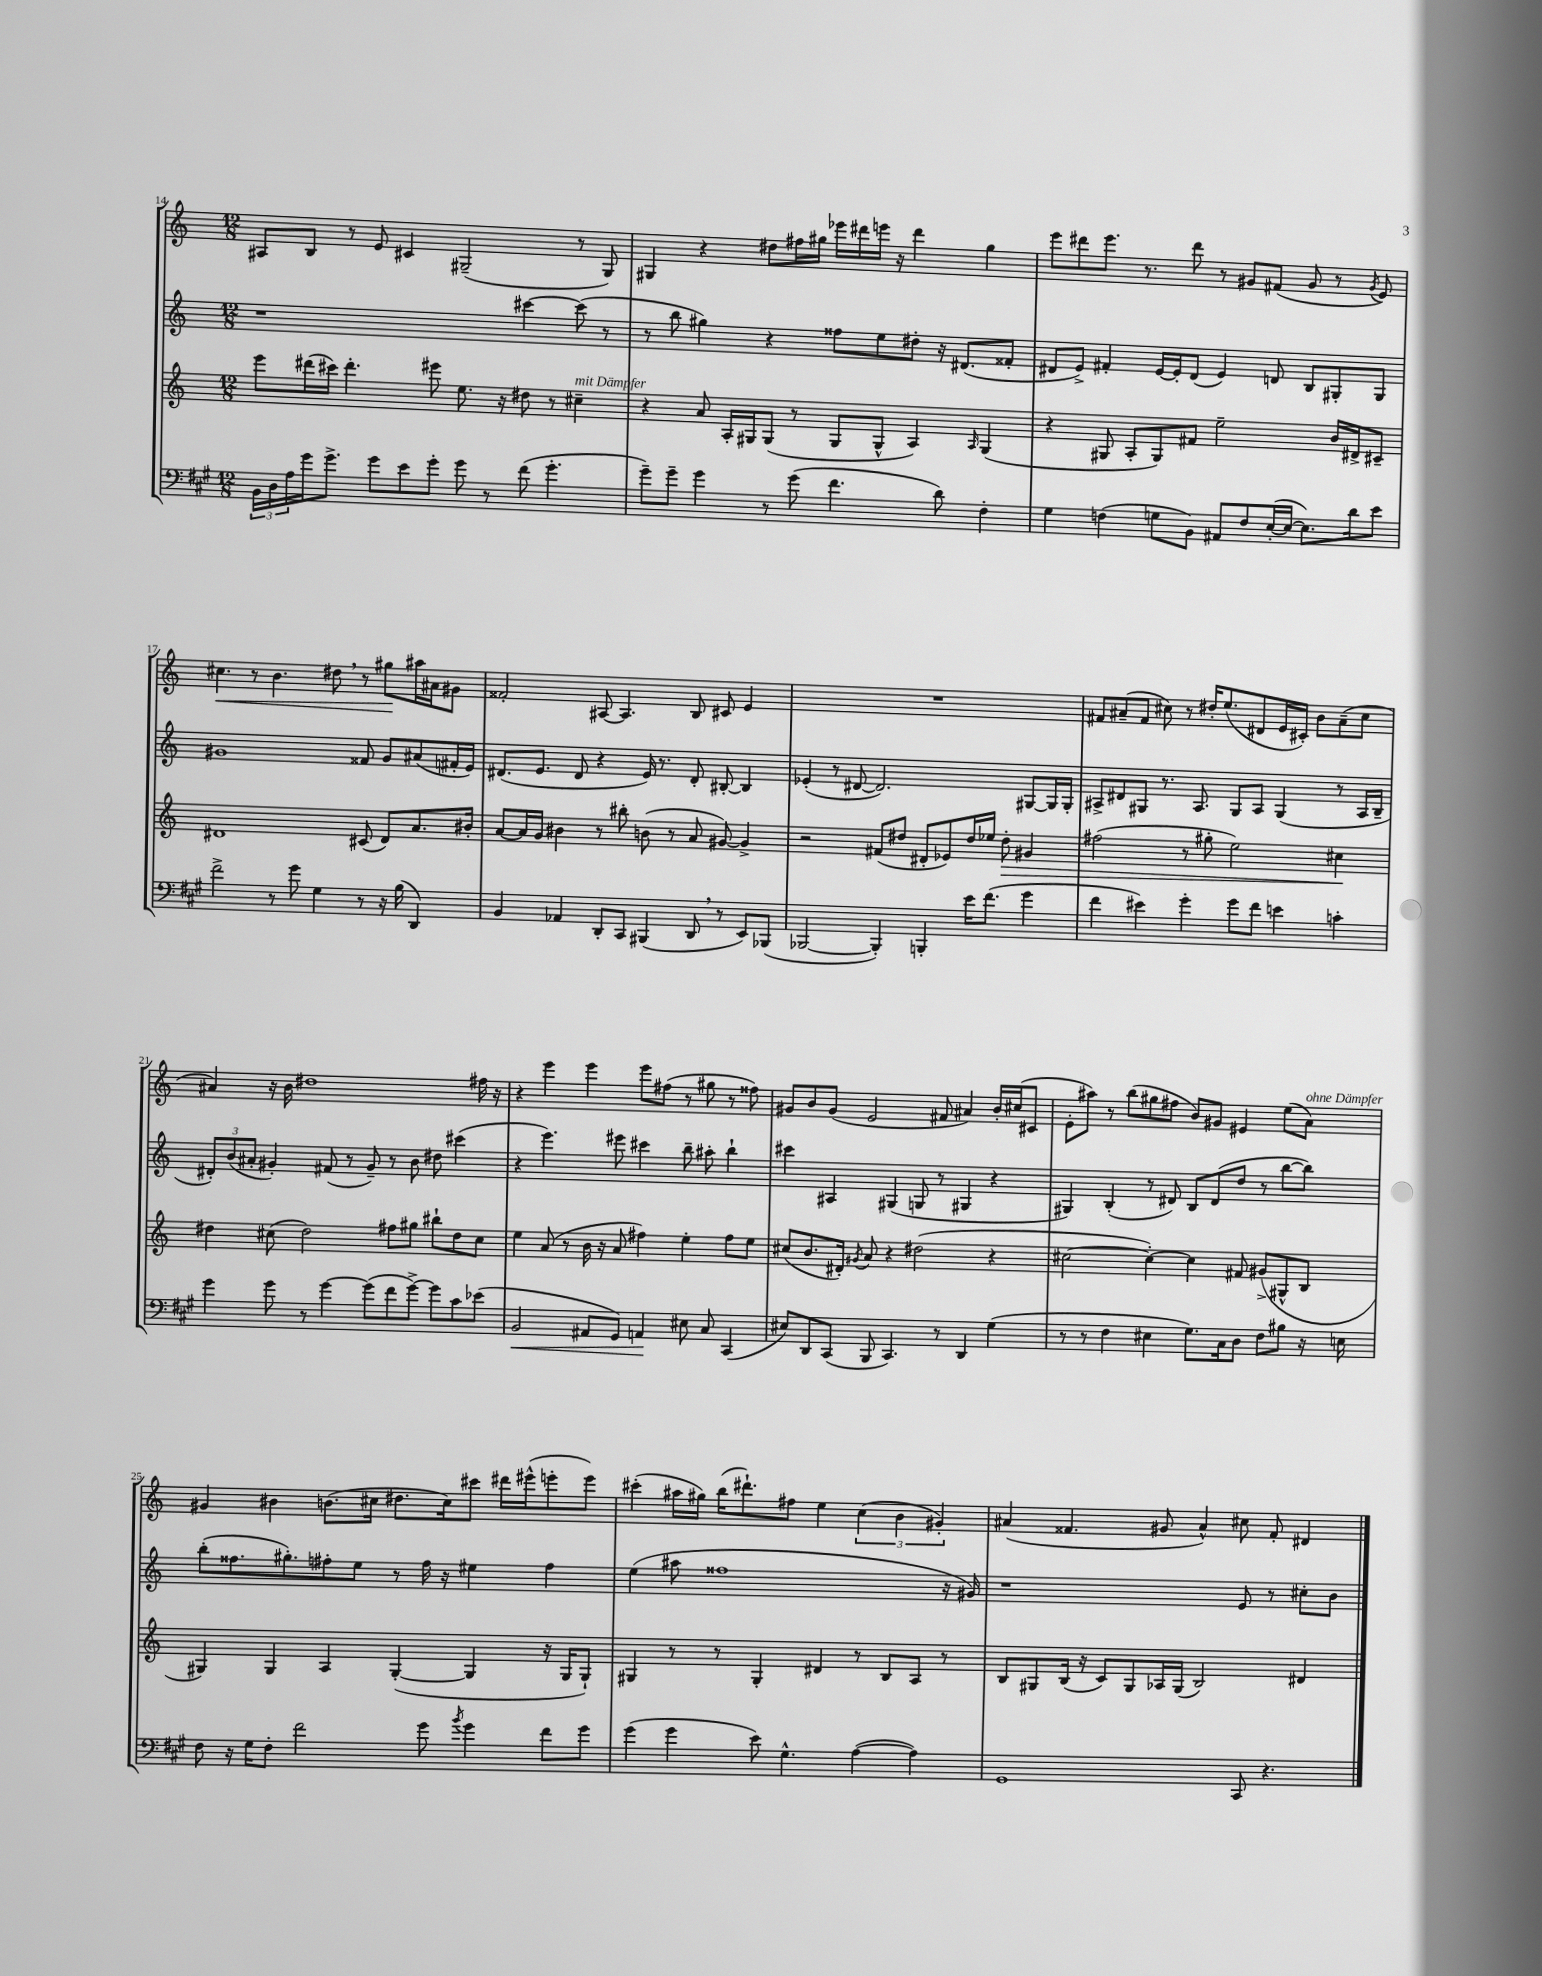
<<
\new StaffGroup <<
\new Staff = "s0" {
    \clef treble \key c \major \numericTimeSignature \time 12/8
    ais8 b8 r8 e'8 cis'4 gis2--( r8 gis8) |
    gis4 r4 dis''8 fis''16 gis''16 ees'''16 dis'''16 e'''16 r16 dis'''4 gis''4 |
    e'''8 dis'''8 e'''8. r8. dis'''8 r8 gis'8 fis'8( gis'8 r8 \acciaccatura { gis'8 } e'8) |
    cis''4.\< r8 b'4. dis''8 \breathe r8 gis''8\! ais''16 ais'16 gis'8 |
    fisis'2-. ais8~ ais4. b8 cis'8 e'4 |
    R1. |
    fis'8 ais'8--( fis'8 cis''8) r8 dis''16-. e''8.( dis'8 e'16 cis'16-.) b'8 ais'8--( cis''8 |
    ais'4) r16 b'16 dis''1 fis''16 r16 |
    r4 e'''4 e'''4 e'''8 fis''8( r8 gis''8 r8 fisis''8) |
    gis'8 b'8 gis'8( e'2 fis'8 ais'4) b'16-. cis''16( cis'8 |
    e'8-. ais''8) r8 b''8( gis''8 fis''8 b'8) gis'8 eis'4 e''8( a'8^\markup { \italic "ohne Dämpfer" }) |
    gis'4 bis'4 b'8.( cis''16 dis''8. cis''16) cis'''8 dis'''16 eis'''16-^( e'''8-. e'''8) |
    cis'''4-.( ais''16 gis''16) b''16( dis'''8.-!) fis''8 e''4 \tuplet 3/2 { c''4( b'4 gis'4-.) } |
    ais'4( fisis'4. gis'8 ais'4-^) cis''8 fisis'8-. dis'4 \bar "|." |
}
\new Staff = "s1" {
    \clef treble \key c \major \numericTimeSignature \time 12/8
    r1 cis'''4~ cis'''8( r8 |
    r8 b''8 gis''4) r4 fisis''8 e''8 dis''8-. r16 dis'8.( fisis'8-. |
    dis'8 e'8->) fis'4-. e'16~ e'16-. dis'8( e'4) d'8 b8 gis8-. gis8 |
    gis'1 fisis'8 gis'8 ais'8( fis'16-. e'16) |
    dis'8.( e'8. dis'8 r4 e'16) r8. dis'8-. bis8~-. bis4 |
    ees'4-.( r8 dis'8~ dis'2.) gis8~ gis16 gis16-. |
    ais8-> dis'8 gis8 r8. ais8. gis8 ais8 gis4( r8 ais16 b16-- |
    \tuplet 3/2 { dis'8-.) b'8( ais'8-. } gis'4-.) fis'8( r8 gis'8--) r8 b'8 dis''8 cis'''4( |
    r4 e'''4.) eis'''8 cis'''4 b''8-- ais''8-. b''4-! |
    cis'''4 ais4 gis4( g8 r8 gis4 r4 |
    gis4) b4-.( r8 dis'8) b8 dis'8( d''8 r8 b''8~ b''8) |
    b''8-.( fisis''8. gis''8.-.) fis''8-. e''8 r8 fis''16 r16 eis''4 fis''4 |
    e''4( ais''8 fisis''1 r16 gis'16) |
    r1 e'8 r8 cis''8-. b'8 \bar "|." |
}
\new Staff = "s2" {
    \clef treble \key c \major \numericTimeSignature \time 12/8
    e'''8 dis'''16( cis'''16) dis'''4.-. eis'''8 e''8. r16 dis''8 r8 cis''4--^\markup { \italic "mit Dämpfer" } |
    r4 a'8 a16-. gis16 gis8( r8 gis8 gis8-^ a4) \grace { a16 } gis4( |
    r4 gis8 a8-. gis8) fis'8 e''2-- b'16 dis'16-> cis'8-- |
    dis'1 cis'8( dis'8) a'8. bis'16-. |
    a'8~ a'16 g'16 bis'4 r8 bis''8-. b'8( r8 a'8 gis'8~) gis'4-> |
    r2 fis'8( dis''8 dis'8-. ees'8) dis''16 ees''16 dis''8-.\> gis'4 |
    fis''2( r8 gis''8-. e''2) cis''4\! |
    dis''4 cis''8( dis''2) fis''8 gis''8 bis''8-! dis''8 cis''8 |
    e''4 a'8( r8 b'16 r16 a'8 fis''4) e''4-. fis''8 e''8 |
    cis''8( b'8. dis'16-.) \acciaccatura { gis'8 } a'8 r4 dis''2( r4 |
    cis''2~ cis''4~-.) cis''4 fis'8 gis'8->( gis8-^ b8 |
    gis4) gis4 a4 gis4~-.( gis4 r16 gis16 gis8-!) |
    gis4 r8 r8 gis4-. dis'4 r8 b8 a8 r8 |
    b8 gis8 b16( r16 c'8) gis8 aes16 gis16( b2) dis'4 \bar "|." |
}
\new Staff = "s3" {
    \clef bass \key a \major \numericTimeSignature \time 12/8
    \tuplet 3/2 { b,16 d16 a16 } gis'16 gis'8.-> gis'8 e'8 gis'8-. gis'8 r8 fis'8( gis'4.-. |
    gis'8--) gis'8-- gis'4 r8 gis'8( fis'4. d'8) fis4-. |
    gis4 f4( g8 b,8) ais,8 f8 e16~-.( e16~ e8.) d'16 e'8 |
    fis'2-> r8 gis'8 gis4 r8 r16 b16( d,4) |
    b,4 aes,4 d,8-. cis,8 bis,,4( d,8 \breathe r8 e,8) bes,,8( |
    bes,,2~ bes,,4-.) b,,4-. e'16 fis'8.( gis'4 |
    fis'4 eis'4) gis'4-. gis'8 fis'8 e'4 c'4-. |
    gis'4 gis'8 r8 gis'4~ gis'8( fis'8 gis'8~->) gis'8 cis'8 ees'8( |
    b,2\< ais,8 gis,8) a,4\! eis8 cis8 cis,4( |
    eis8) d,8 cis,8( b,,8 cis,4.) r8 d,4 gis4( |
    r8 r8 fis4 eis4 gis8.) cis16 d8 fis8 bis8 r16 e16 |
    fis8 r16 gis16 fis8-. fis'2 gis'8 \acciaccatura { b'8 } gis'4 fis'8 gis'8 |
    gis'4( gis'4 e'8) gis4.-^ a4~( a4) |
    gis,1 cis,8 r4. \bar "|." |
}
>>
>>
\layout { \context { \Score currentBarNumber = #14 } }
